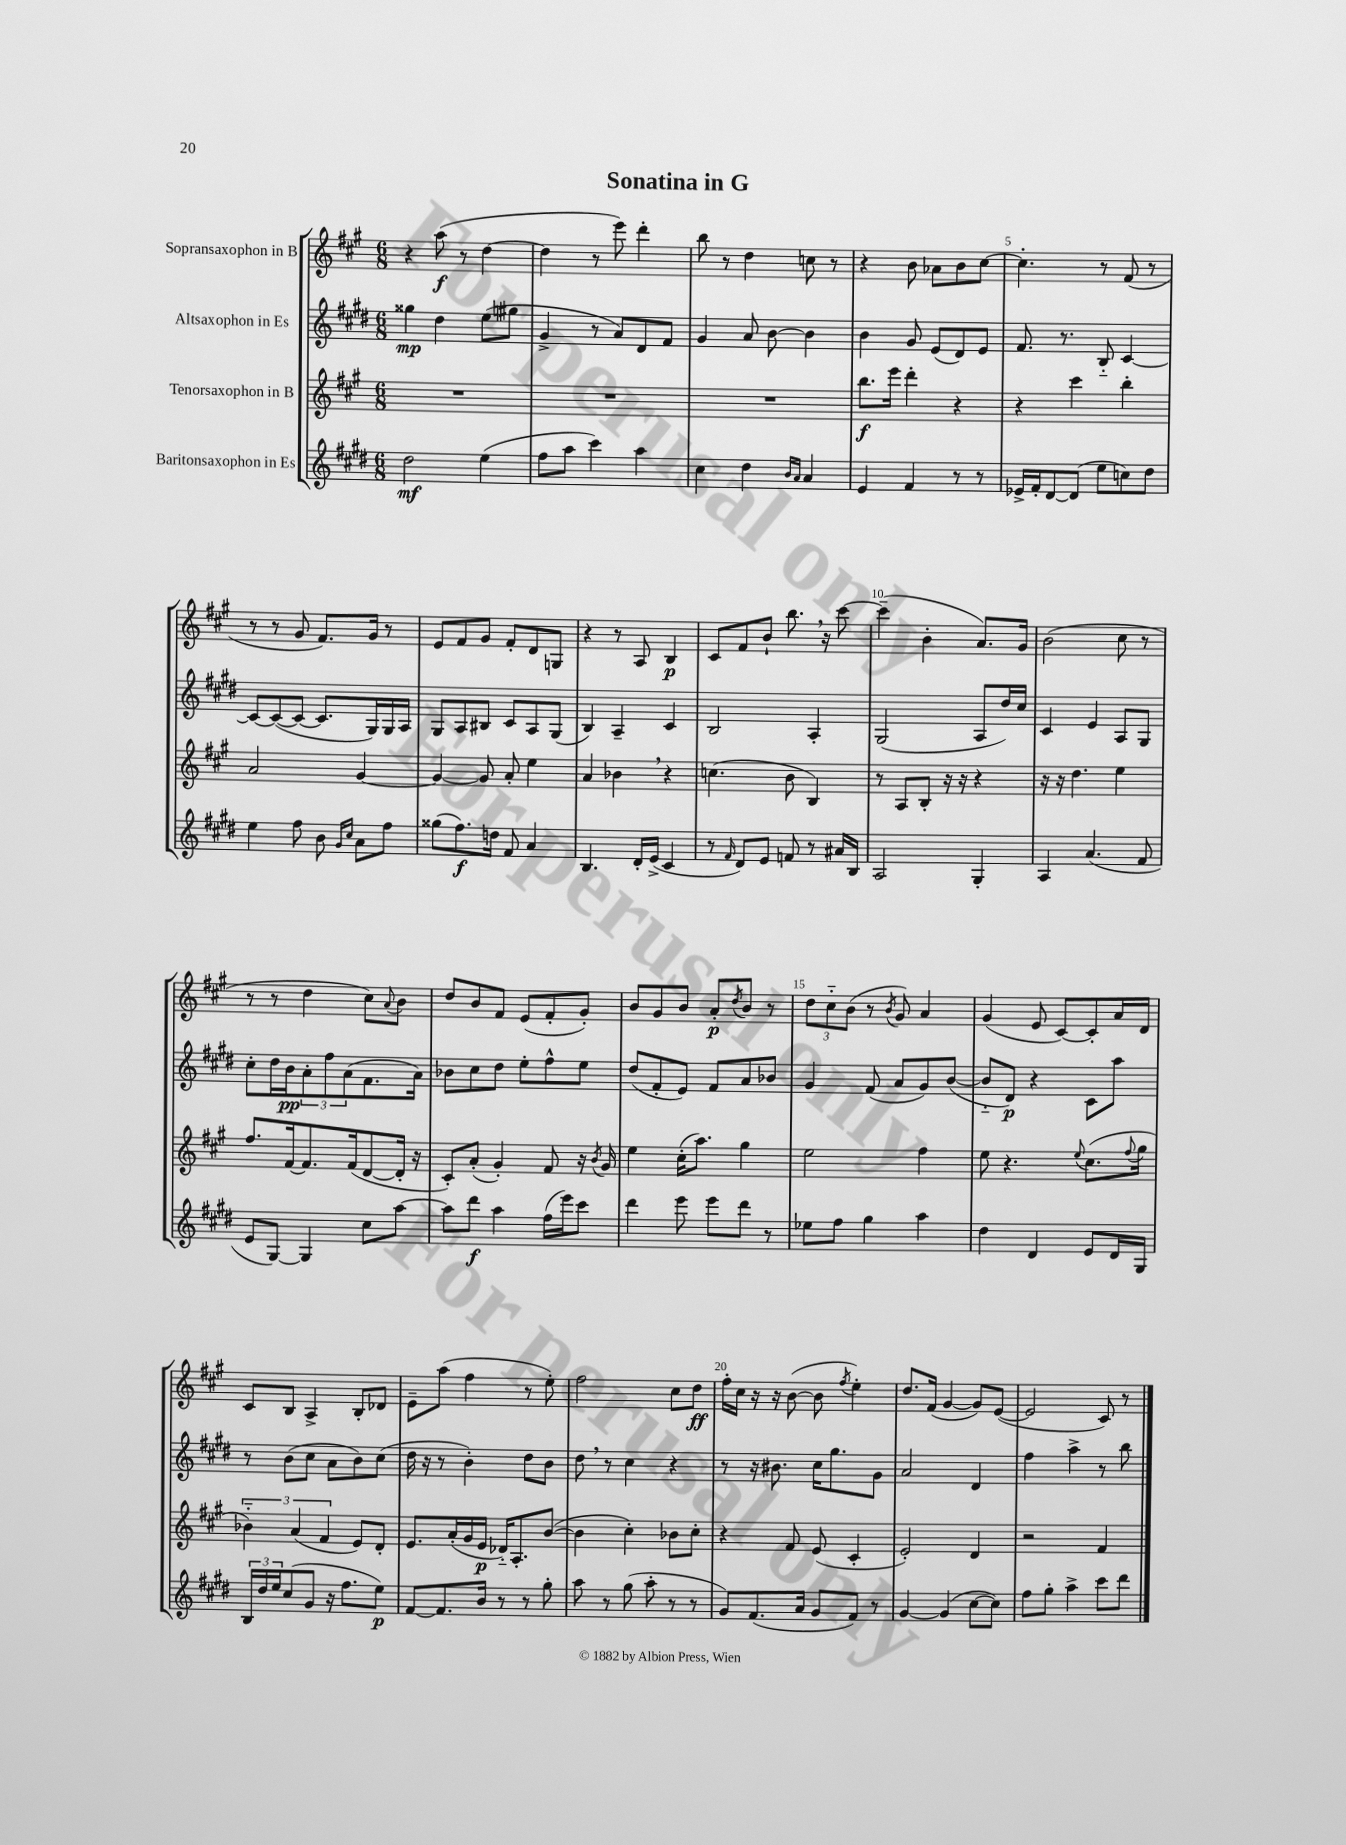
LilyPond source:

\header { title = "Sonatina in G" }
<<
\new StaffGroup <<
\new Staff = "s0" \with { instrumentName = "Sopransaxophon in B" } {
    \clef treble \key a \major \numericTimeSignature \time 6/8
    r4 a''8\f( r8 d''4~ |
    d''4 r8 e'''8) d'''4-. |
    b''8 r8 d''4 c''8 r8 |
    r4 b'8 aes'8 b'8 cis''8~ |
    cis''4.-. r8 fis'8( r8 |
    r8 r8 gis'8 fis'8.) gis'16 r8 |
    e'8 fis'8 gis'8 fis'8-. d'8 g8 |
    r4 r8 a8 b4\p |
    cis'8 fis'8 b'8-! b''8. \breathe r16 cis'''8~ |
    cis'''4--( b'4-. a'8.) gis'16 |
    b'2( cis''8 r8 |
    r8 r8 d''4 cis''8) \appoggiatura { a'8 } b'8 |
    d''8 b'8 fis'8 e'8( fis'8-. gis'8-.) |
    b'8 gis'8 b'8 a'8-.\p \acciaccatura { d''8 } b'8 r8 |
    \tuplet 3/2 { d''8 cis''8-_ b'8( } r8 \acciaccatura { b'8 } gis'8) a'4 |
    gis'4( e'8 cis'8~) cis'8-. a'16 d'16 |
    cis'8 b8 a4-> b8-. des'8 |
    e'8-- a''8( fis''4 r8 e''8-.) |
    fis''2 cis''8 d''8\ff |
    fis''16-. cis''16 r16 r16 b'8~( b'8 \acciaccatura { fis''8 } e''4-.) |
    d''8. fis'16( gis'4~ gis'8) e'8~( |
    e'2 cis'8) r8 \bar "|." |
}
\new Staff = "s1" \with { instrumentName = "Altsaxophon in Es" } {
    \clef treble \key e \major \numericTimeSignature \time 6/8
    gisis''4\mp dis''4 e''8( gis''8 |
    gis'4-> r8 a'8) dis'8 fis'8 |
    gis'4 a'8 b'8~ b'4 |
    b'4 gis'8 e'8( dis'8) e'8 |
    fis'8. r8. b8-_ cis'4~ |
    cis'8~ cis'8~( cis'8~ cis'8. gis16) gis16 a16 |
    gis8 a8 bis8 cis'8 a8 gis8( |
    b4) a4-- cis'4 |
    b2 a4-. |
    gis2( a8 dis''16) cis''16 |
    cis'4 e'4 a8 gis8 |
    cis''8-. dis''16 b'16\pp \tuplet 3/2 { a'8-. fis''8 a'8( } fis'8. a'16) |
    bes'8 cis''8 dis''8 e''8-. fis''8-^ e''8 |
    dis''8( fis'8-. e'8) fis'8 a'8 bes'8 |
    gis'4 fis'8( a'8 gis'8) b'8~( |
    b'8-_ dis'8\p) r4 cis'8 a''8 |
    r8 b'8( cis''8 a'8 b'8) cis''8( |
    dis''16 r16 r8 b'4-.) dis''8 b'8 |
    dis''8 \breathe r8 cis''4 r4 |
    r8 r16 bis'8. cis''16 gis''8. gis'8 |
    a'2 dis'4 |
    fis''4 a''4-> r8 b''8 \bar "|." |
}
\new Staff = "s2" \with { instrumentName = "Tenorsaxophon in B" } {
    \clef treble \key a \major \numericTimeSignature \time 6/8
    R2. |
    R2. |
    R2. |
    b''8.\f e'''16 d'''4-. r4 |
    r4 cis'''4 b''4-. |
    a'2 gis'4~ |
    gis'4~ gis'8 a'8-. e''4 |
    a'4 bes'4 \breathe r4 |
    c''4.( b'8 b4) |
    r8 a8 b8-. r16 r16 r4 |
    r16 r16 d''4. e''4 |
    fis''8. fis'16~ fis'8. fis'16( d'8~ d'16-. r16 |
    cis'8-.) a'8-.( gis'4-.) fis'8 r16 \acciaccatura { b'8 } gis'16 |
    e''4 cis''16-.( a''8.) gis''4 |
    e''2 fis''4 |
    e''8 r4. \appoggiatura { e''8 } cis''8.( \appoggiatura { fis''8 } gis''16 |
    \tuplet 3/2 { bes'4-_) a'4( fis'4 } e'8) d'8-. |
    e'8. a'16-.( gis'16 e'16\p des'16-_) a8.-. b'8~( |
    b'4 cis''4-.) bes'8 cis''8-. |
    r4 fis'8 e'8( cis'4-. |
    e'2-.) d'4 |
    r2 fis'4 \bar "|." |
}
\new Staff = "s3" \with { instrumentName = "Baritonsaxophon in Es" } {
    \clef treble \key e \major \numericTimeSignature \time 6/8
    dis''2\mf e''4( |
    fis''8 a''8 cis'''4) a''4 |
    cis''4 dis''4 \grace { b'16 a'16 } a'4 |
    e'4 fis'4 r8 r8 |
    ees'16-> fis'16-. dis'8~ dis'8( e''8 c''8) dis''8 |
    e''4 fis''8 b'8 \grace { gis'16 cis''16 } a'8 fis''8 |
    gisis''8( fis''8.\f) d''16 fis'8 a'4 |
    b4. dis'16-. e'16->( cis'4 |
    r8 \grace { fis'16 } dis'8) e'8 f'8 r8 ais'16 b16 |
    a2 gis4-. |
    a4 a'4.( fis'8 |
    e'8 gis8~) gis4 cis''8 a''8~ |
    a''8 dis'''8\f a''4 fis''16( e'''16) cis'''8 |
    dis'''4 e'''8 e'''8 dis'''8 r8 |
    ees''8 fis''8 gis''4 a''4 |
    dis''4 dis'4 e'8 dis'16 gis16 |
    \tuplet 3/2 { b16 dis''16 e''16 } cis''8( gis'8 r16 fis''8. e''8\p) |
    fis'8~ fis'8. b'16 r8 r8 gis''8-. |
    a''8 r8 gis''8( a''8-. r8 r8 |
    gis'8) fis'8.( a'16 gis'8 fis'8) r8 |
    gis'4~ gis'4( cis''8~ cis''8) |
    fis''8 gis''8-. a''4-> cis'''8 dis'''8 \bar "|." |
}
>>
>>
\layout { \context { \Score \override BarNumber.break-visibility = ##(#f #t #t) barNumberVisibility = #(every-nth-bar-number-visible 5) } }
